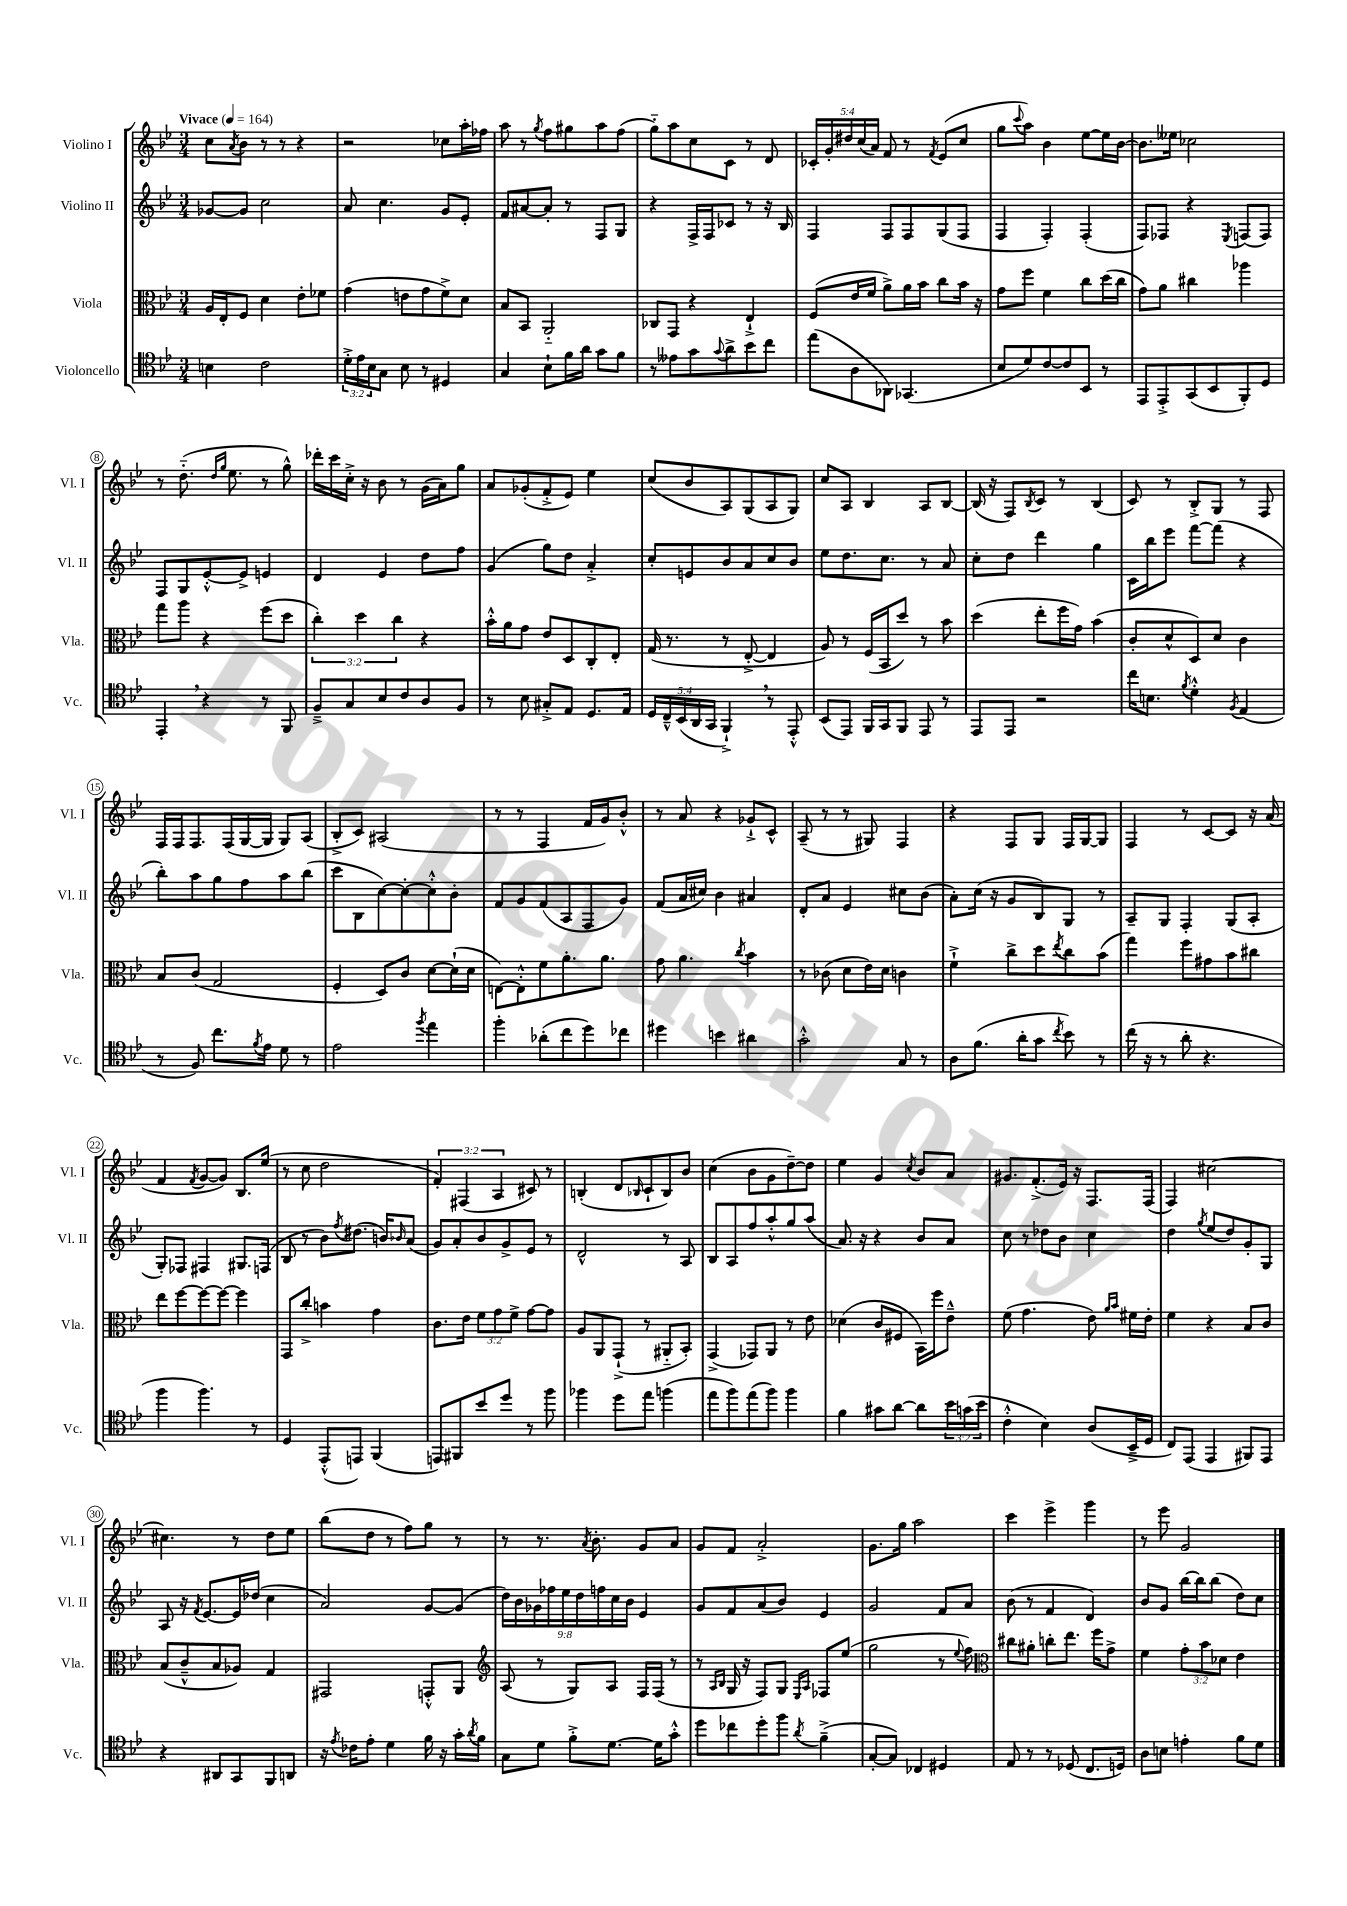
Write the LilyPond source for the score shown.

<<
\new StaffGroup <<
\new Staff = "s0" \with { instrumentName = "Violino I" shortInstrumentName = "Vl. I" } {
    \clef treble \key bes \major \numericTimeSignature \time 3/4 \override Staff.TupletNumber.text = #tuplet-number::calc-fraction-text \tempo "Vivace" 4 = 164
    c''8 \acciaccatura { a'8 } bes'8 r8 r8 r4 |
    r2 ces''8 a''16-. fes''16 |
    a''8 r8 \acciaccatura { g''8 } f''8 gis''8 a''8 f''8( |
    g''8-_) a''8 c''8 c'8 r8 d'8 |
    \tuplet 5/4 { ces'16-. g'16-. dis''16 c''16( a'16) } f'8 r8 \acciaccatura { f'8 } ees'8( c''8 |
    g''8 \appoggiatura { c'''8 } a''8) bes'4 ees''8~ ees''16 bes'16~ |
    bes'8. eeses''16 ces''2 |
    r8 d''8.-_( \grace { d''16 g''16 } ees''8. r8 g''8-^) |
    des'''16-. c'''16 c''16-.-> r16 bes'8 r8 g'16( a'16) g''8 |
    a'8 ges'8-.( f'8-.-> ees'8) ees''4 |
    c''8( bes'8 a8) g8( a8 g8) |
    c''8 a8 bes4 a8 bes8~ |
    bes16( r16 f8) \acciaccatura { bes8 } c'8 r8 bes4( |
    c'8) r8 bes8-.-> g8 r8 f8 |
    f16 f16 f8. f16( g16~ g16 g8) a8( |
    bes8-.-> c'8) ais2( |
    r8 r8 f4 f'16 g'16) bes'8-.-^ |
    r8 a'8 r4 ges'8-!-> c'8-^ |
    a8--( r8 r8 gis8) f4 |
    r4 f8 g8 f16 g16~ g8 |
    f4 r8 c'8~ c'8 r16 a'16( |
    f'4 \acciaccatura { f'8 } g'8~ g'8) bes8. ees''16( |
    r8 c''8 d''2 |
    \tuplet 3/2 { f'4-.) fis4( a4 } cis'8) r8 |
    b4-.( d'8 \grace { bes16 } c'8-! bes8) bes'8 |
    c''4( bes'8 g'8 d''8~--) d''8 |
    ees''4 g'4 \acciaccatura { c''8 } bes'8 a'8 |
    gis'8. f'8.-.->( ees'16) r16 f8. f16( |
    f4) cis''2~ |
    cis''4. r8 d''8 ees''8 |
    bes''8( d''8 r8 f''8) g''8 r8 |
    r8 r8. \acciaccatura { a'8 } bes'8.-. g'8 a'8 |
    g'8 f'8 a'2-.-> |
    g'8. g''16 a''2 |
    c'''4 ees'''4-> g'''4 |
    r8 ees'''8 g'2 \bar "|." |
}
\new Staff = "s1" \with { instrumentName = "Violino II" shortInstrumentName = "Vl. II" } {
    \clef treble \key bes \major \numericTimeSignature \time 3/4 \override Staff.TupletNumber.text = #tuplet-number::calc-fraction-text
    ges'8~ ges'8 c''2 |
    a'8 c''4. g'8 ees'8-. |
    f'8 ais'8~ ais'8-. r8 f8 g8 |
    r4 f16-> f16 ces'8 r8 r16 bes16 |
    f4 f8 f8 g8( f8 |
    f4 f4-.) f4-.( |
    f8) fes8 r4 \acciaccatura { ees8 } f8( f8) |
    f8 g8 ees'8~-.-^ ees'8-> e'4 |
    d'4 ees'4 d''8 f''8 |
    g'4( g''8) d''8 a'4-.-> |
    c''8-. e'8 bes'8 a'8 c''8 bes'8 |
    ees''8 d''8. c''8. r8 a'8 |
    c''8-. d''8 d'''4 g''4 |
    c'16 bes''16 ees'''8 f'''8~ f'''8( r4 |
    bes''8-.) a''8 g''8 f''8 a''8 bes''8( |
    c'''8 bes8 c''8~) c''8~-. c''8-.-^ bes'8-. |
    f'8 g'8 f'8( a8 f8 g'8) |
    f'8( a'16 cis''16) bes'4 ais'4 |
    d'8-. a'8 ees'4 cis''8 bes'8( |
    a'8-.) c''16( r16 g'8 bes8) g8 r8 |
    a8-- g8 f4-. g8( a8-. |
    g8-.) fes8 fis4 gis8. f16( |
    bes8 r8 bes'8) \acciaccatura { f''8 } dis''8.( b'16) \grace { bes'16 } a'8( |
    g'8) a'8-. bes'8 g'8-> ees'8 r8 |
    d'2-^ r8 a8 |
    bes8 a8 f''8 a''8-.-^ g''8 a''8( |
    a'8.) r16 r4 bes'8 a'8 |
    c''8 r8 des''8 bes'8 c''4 |
    d''4 \acciaccatura { g''8 } ees''8( d''8) g'8-. g8 |
    a8 r16 \acciaccatura { f'8 } ees'8.~ ees'16 des''16( c''4 |
    a'2) g'8~ g'8( |
    \tuplet 9/8 { d''16) bes'16 ges'16 fes''16 ees''16 d''16 f''16 c''16 bes'16 } ees'4 |
    g'8 f'8 a'8( bes'8) ees'4 |
    g'2 f'8 a'8 |
    bes'8( r8 f'4 d'4) |
    bes'8 g'8 bes''16~ bes''16 bes''8( d''8) c''8 \bar "|." |
}
\new Staff = "s2" \with { instrumentName = "Viola" shortInstrumentName = "Vla." } {
    \clef alto \key bes \major \numericTimeSignature \time 3/4 \override Staff.TupletNumber.text = #tuplet-number::calc-fraction-text
    a16 ees16-. f8 d'4 ees'8-. fes'8 |
    g'4( e'8 g'8 f'8->) d'8 |
    bes8 bes,8 a,2-_ |
    ces8 g,8 r4 ees4-!-> |
    f8( ees'16 f'16 a'8->) a'16 bes'16 c''8 bes'16 r16 |
    g'8 f''8 f'4 c''8 d''16( c''16 |
    g'8) a'8 cis''4 aes''4 |
    g''8 a''8 r4 f''8( d''8 |
    \tuplet 3/2 { c''4-.) d''4 c''4 } r4 |
    bes'16-.-^ a'16 g'8 ees'8 d8 c8-. ees8-. |
    g16( r8. r8 ees8~-.-> ees4 |
    a8) r8 f16( bes,16 d''8) r8 bes'8 |
    d''4( ees''8-. f''16 g'16) bes'4( |
    c'8-. d'8-^ d8) d'8 c'4 |
    bes8 c'8( g2 |
    f4-. d8) c'8 d'8~ d'16-!( d'16 |
    e8~) e8-.-^ f'8 a'8.-. a'8. |
    g'8 a'4. \acciaccatura { c''8 } bes'4 |
    r8 ces'8( d'8 ees'16) d'16 c'4 |
    f'4-!-> c''8-> d''8 \acciaccatura { ees''8 } c''8 bes'8( |
    g''4) f''8 gis'8 bes'8 cis''8 |
    ees''8 f''8~ f''8~ f''8~ f''4 |
    g,8 c''8-.-> b'4 g'4 |
    c'8. ees'16 \tuplet 3/2 { f'8 g'8 f'8-> } g'8~ g'8 |
    a8 a,8 g,8-!->( r8 ais,8-_ bes,8-.) |
    g,4->( ges,8) a,8 r8 ees'8 |
    des'4( c'8 fis8 bes,16) f''16 ees'8---^ |
    f'8( g'4. ees'8) \grace { a'16 bes'16 } fis'16 ees'16-. |
    f'4 r4 bes8 c'8 |
    bes8( c'8---^ bes8 aes8) g4 |
    gis,2 g,8-.-^ a,8 |
    \clef treble a8( r8 g8) a8 f16 f16( r8 |
    r8 \grace { a16 bes16 } g16 r16 f8) g8 \grace { ees16 a16 } fes8 ees''8( |
    g''2 r8 \appoggiatura { ees''8 } f''8) |
    \clef alto cis''8 ais'8-. c''8-. ees''8. f''16 g'8-> |
    f'4 \tuplet 3/2 { g'8-. bes'8 des'8 } ees'4 \bar "|." |
}
\new Staff = "s3" \with { instrumentName = "Violoncello" shortInstrumentName = "Vc." } {
    \clef tenor \key bes \major \numericTimeSignature \time 3/4 \override Staff.TupletNumber.text = #tuplet-number::calc-fraction-text
    b4 c'2 |
    \tuplet 3/2 { d'16-.-> ees'16 bes16 } g8 bes8 r8 dis4 |
    g4 bes8-! f'16 a'16 g'8 f'8 |
    r8 eeses'8 g'8 \appoggiatura { g'8 } a'8-> bes'8 c''8 |
    ees''8( a8 aes,8) ges,4.( |
    bes8 d'8) c'8~ c'8 bes,8 r8 |
    ees,8 ees,8-.-> g,8( bes,8 f,8-.) d8 |
    ees,4-. \breathe r4 r8 f,8 |
    f8---> g8 bes8 c'8 a8 f8 |
    r8 bes8 gis8-.-> ees8 d8. ees16 |
    \tuplet 5/4 { d16 c16---^ bes,16( a,16 g,16 } f,4-!->) \breathe r8 ees,8-.-^ |
    bes,8( ees,8) f,16 g,16 f,8 ees,8 r8 |
    ees,8 ees,8 r2 |
    c''16 b8. \acciaccatura { f'8 } d'4-.-^ \acciaccatura { f8 } ees4( |
    r8 f8) c''8. \acciaccatura { f'8 } ees'16 d'8 r8 |
    ees'2 \acciaccatura { f''8 } ees''4 |
    f''4-. aes'8-.( c''8 d''8) ces''8 |
    dis''4 b'4 ais'4 |
    g'2-.-^ g8 r8 |
    a8 f'8.( a'16-. g'8 \acciaccatura { c''8 } bes'8) r8 |
    c''16( r16 r8 a'8-. r4. |
    f''4 f''4.) r8 |
    d4 ees,8-.-^( e,8) f,4( |
    e,8) fis,8 bes'8 d''8 r8 f''8 |
    fes''4 d''8 ees''8 f''4( |
    ees''8 f''8) ees''8( f''8) f''4 |
    f'4 gis'8 a'8~ a'8 \tuplet 3/2 { bes'16 g'16( bes'16 } |
    c'4-.-^ bes4) a8( bes,16---> d16 |
    c8) ees,8( ees,4 fis,8) ees,8 |
    r4 ais,8 g,8 f,8 a,8 |
    r16 \acciaccatura { ees'8 } ces'16 ees'8-. d'4 f'16 r16 g'16-. \acciaccatura { a'8 } f'16 |
    g8 d'8 f'8-.-> d'8.~ d'16 g'8-.-^ |
    d''8 ces''8 d''8-. f''8 \acciaccatura { a'8 } f'4--->( |
    g8~-. g8) ces4 dis4 |
    ees8 r8 r8 des8( c8. d16) |
    a8 b8 e'4-. f'8 d'8 \bar "|." |
}
>>
>>
\layout { \context { \Score \override BarNumber.stencil = #(make-stencil-circler 0.1 0.3 ly:text-interface::print) } }
